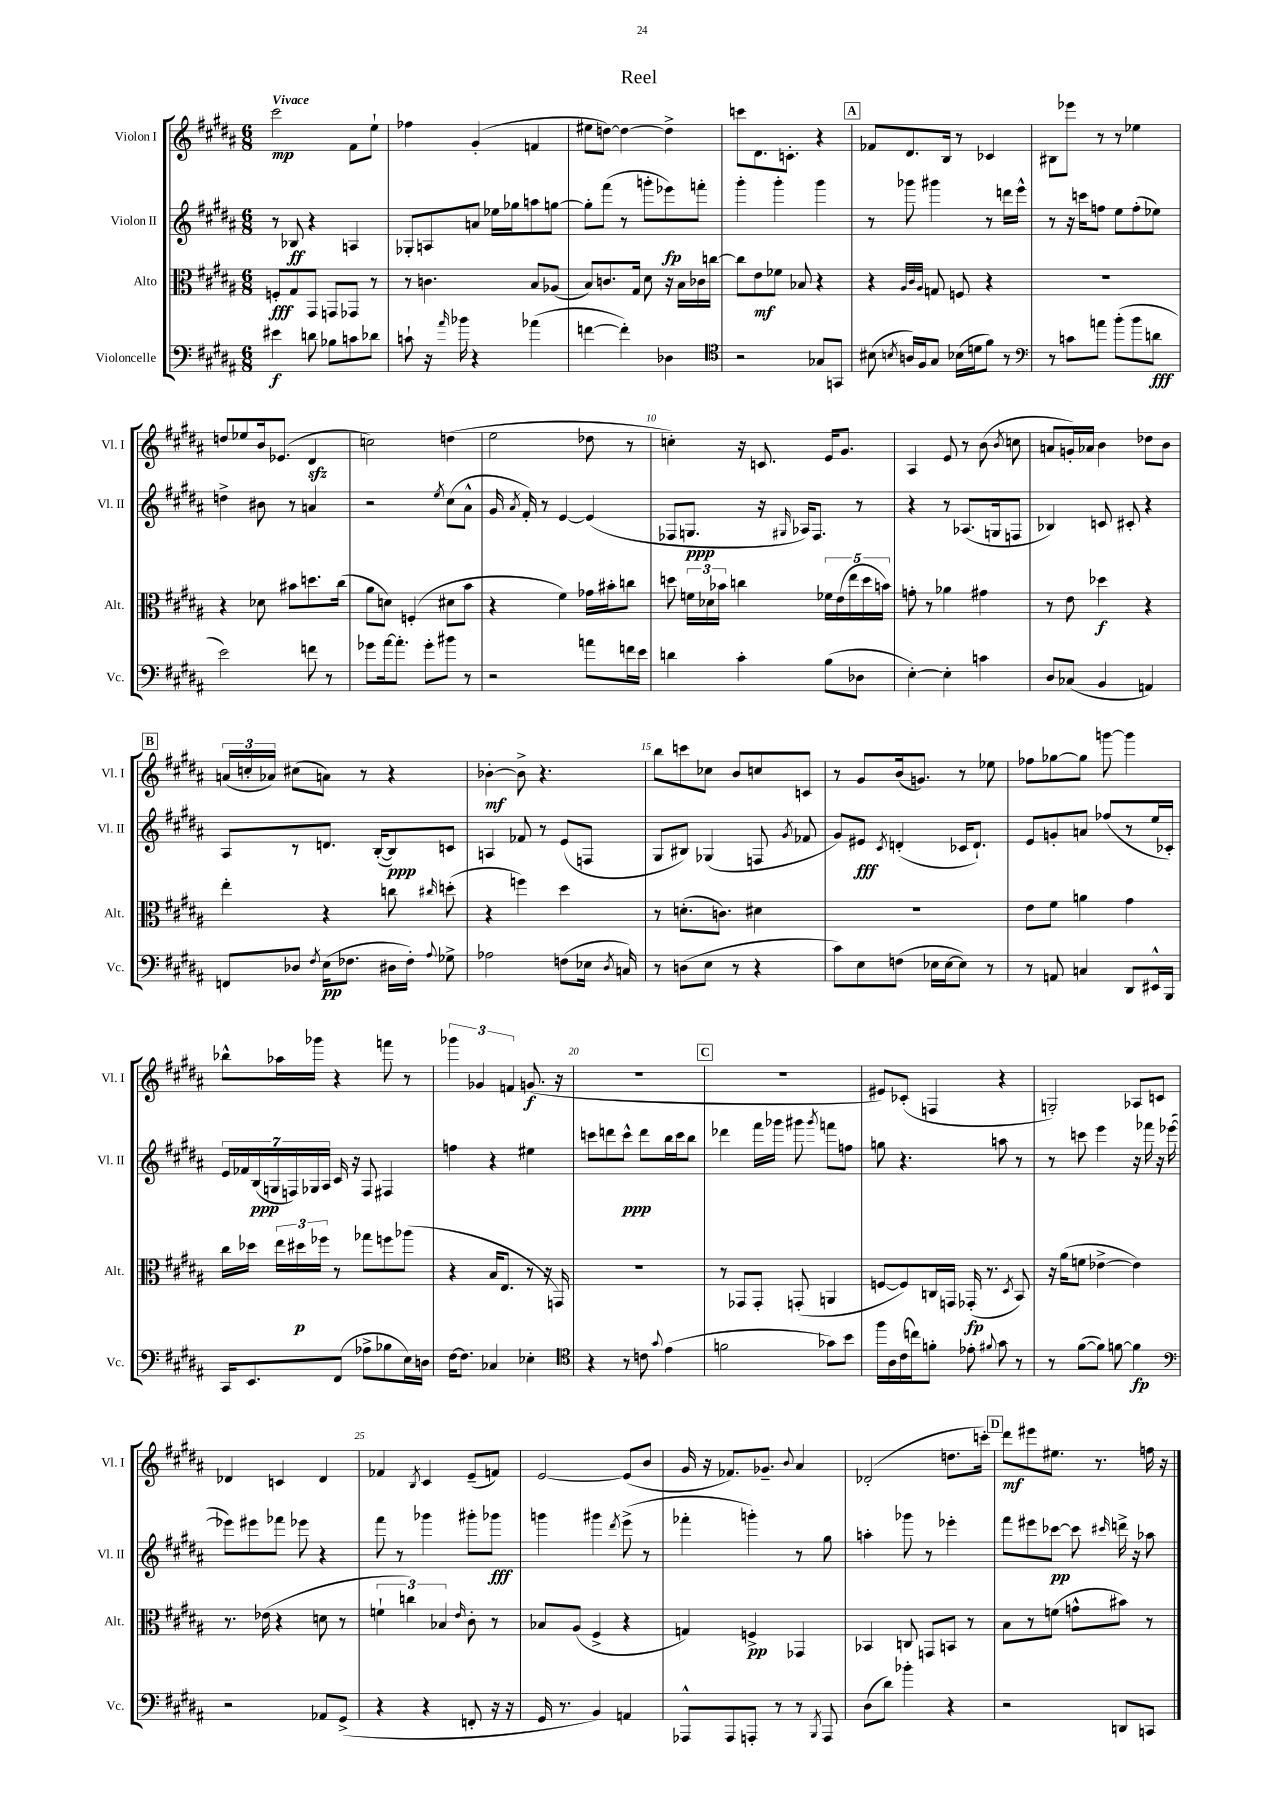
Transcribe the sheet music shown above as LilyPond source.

\header { title = "Reel" }
<<
\new StaffGroup <<
\new Staff = "s0" \with { instrumentName = "Violon I" shortInstrumentName = "Vl. I" } {
    \clef treble \key b \major \numericTimeSignature \time 6/8 \tempo "Vivace"
    \autoBeamOff cis'''2\mp fis'8[ e''8]-! |
    fes''4 gis'4-.( f'4 |
    eis''8[ d''8]~) d''4~ d''4-> |
    c'''8[ dis'8. c'8.]-. r4 |
    \mark \markup { \box "A" } fes'8[ dis'8. b16] r8 ces'4 |
    bis8[ ees'''8] r8 r8 ees''4 |
    d''8[ ees''8 b'16 ees'8.]( dis'4\sfz |
    c''2) d''4( |
    e''2 des''8 r8 |
    c''4-.) r16 c'8. e'16[ gis'8.] |
    ais4 e'8 r8 b'8( \acciaccatura { b'8 } c''8 |
    a'8[ g'16-.) aes'16] b'4 des''8[ b'8] |
    \mark \markup { \box "B" } \tuplet 3/2 { a'16[( c''16-. aes'16]) } cis''8[( a'8]) r8 r4 |
    bes'4~-.\mf bes'8-> r4. |
    b''8[ c'''8 ces''8] b'8[ c''8 c'8] |
    r8 gis'8[ b'16( g'8.]) r8 ees''8 |
    fes''8[ ges''8~ ges''8] g'''8~ g'''4 |
    bes''8[-^ aes''16 ges'''16] r4 f'''8 r8 |
    \tuplet 3/2 { ges'''4 ges'4 f'4 } g'8.\f( r16 |
    R2. |
    \mark \markup { \box "C" } R2. |
    eis'8[) ces'8]-.( f4 r4 |
    g2-.) aes8[ c'8] |
    des'4 c'4 des'4 |
    fes'4 \acciaccatura { b8 } cis'4 e'8[--( f'8]) |
    e'2~ e'8[( b'8] |
    gis'16 r16 fes'8.[) ges'8.]-- \appoggiatura { b'8 } ais'4 |
    des'2-.( d''8.[ c'''16]-.) |
    \mark \markup { \box "D" } dis'''8[\mf eis'''8 eis''8.] r8. f''16 r16 \bar "|." |
}
\new Staff = "s1" \with { instrumentName = "Violon II" shortInstrumentName = "Vl. II" } {
    \clef treble \key b \major \numericTimeSignature \time 6/8
    \autoBeamOff r8 bes8\ff r4 a4 |
    ges8[-. a8 a'8] ees''16[ ges''16 a''8 g''8]~ |
    g''8[-. fis'''8]( r8 g'''8[-. ees'''8\fp) f'''8]-. |
    gis'''4-. gis'''4-. gis'''4 |
    \mark \markup { \box "A" } r8 ges'''8 gis'''4 r8 d'''16[ e'''16]-^ |
    r8 r16 c'''16[ f''8] e''8[ f''8-.( ees''8]) |
    d''4-> bis'8 r8 a'4 |
    r2 \acciaccatura { e''8 } cis''8[( ais'8]-^ |
    gis'16 \acciaccatura { ais'8 } fis'16-.) r8 e'4~ e'4( |
    fes8[ g8.]\ppp r16 \grace { gis16 } aes16[) fes8.] r8 |
    r4 r8 aes8.[( g16 f8] |
    bes4) c'8 cis'8-. r4 |
    \mark \markup { \box "B" } ais8[ r8 d'8.] b16[~-.( b8\ppp) c'8] |
    a4 fes'8 r8 e'8[( f8] |
    gis8[ bis8]) ges4( f8 \acciaccatura { gis'8 } fes'8 |
    gis'8[) eis'8]\fff \acciaccatura { cis'8 } d'4-.( ces'16[ d'8.]-!) |
    e'8[ g'8-. a'8] fes''8[( r8 e''16 ces'16]-.) |
    \tuplet 7/4 { e'16[ fes'16 b16\ppp( g16 f16) ges16 ais16] } cis'16 r16 f8 fis4 |
    f''4 r4 eis''4 |
    c'''8[ d'''8 c'''8]-^\ppp d'''8[ b''16 c'''16 b''8] |
    \mark \markup { \box "C" } des'''4 fis'''16[ ges'''16] gis'''8 \acciaccatura { gis'''8 } f'''8[ f''8] |
    g''8 r4. a''8 r8 |
    r8 c'''8 e'''4 r16 fes'''16 r16 ees'''16~( |
    ees'''8[) eis'''8 fes'''8] ees'''8 r4 |
    fis'''8 r8 ges'''4 gis'''8[-. ges'''8]\fff |
    g'''4 gis'''4 \acciaccatura { dis'''8 } e'''8->( r8 |
    fes'''4-. g'''4-.) r8 gis''8 |
    a''4-. ges'''8 r8 ees'''4-. |
    \mark \markup { \box "D" } fis'''8[ eis'''8 ces'''8]~\pp ces'''8 \grace { cis'''16 } d'''16-> r16 aes''8 \bar "|." |
}
\new Staff = "s2" \with { instrumentName = "Alto" shortInstrumentName = "Alt." } {
    \clef alto \key b \major \numericTimeSignature \time 6/8
    \autoBeamOff f8[-.\fff gis8 gis,8] g,8[ ges,8] r8 |
    r8 c'4. b8[ aes8]( |
    b8[) c'8. gis16] dis'8 r16 b16[ ces'16 c''16]~ |
    c''8[ e'8\mf fes'8] bes8 r4 |
    \mark \markup { \box "A" } r4 \grace { ais32[ cis'32 ais32] } g8 f8 r4 |
    R2. |
    r4 des'8 bis'8[ d''8. cis''16]( |
    ais'8[ d'8]) f4-.( dis'8[ b'8] |
    r4 fis'4) ges'16[ bis'16-. c''8] |
    d''8 \tuplet 3/2 { f'16[ des'16 bes'16] } c''4 \tuplet 5/4 { fes'16[ e'16( e''16 d''16 b'16]) } |
    g'8-. r8 aes'4 gis'4 |
    r8 e'8 des''4\f r4 |
    \mark \markup { \box "B" } e''4-. r4 c''8 \grace { cis''16 } d''8-.( |
    r4 f''4) dis''4 |
    r8 d'8.[-.( c'8.]) dis'4 |
    R2. |
    e'8[ fis'8] a'4 gis'4 |
    cis''16[ des''16] \tuplet 3/2 { e''16[ dis''16\p fes''16] } r8 ges''8[ f''8 aes''8]( |
    r4 b16[ e8.] r8 r16 g,16) |
    R2. |
    \mark \markup { \box "C" } r8 ges,8[ ges,8]-. g,8-.( a,4 |
    f8[~ f8) c16 g,16] ges,16-.\fp( r8. \acciaccatura { dis8 } b,8) |
    r16 ais'16[( f'8] ees'4~-> ees'4) |
    r8. ees'16( r4 d'8 r8 |
    \tuplet 3/2 { f'4-! c''4) bes4 } \grace { e'16 } cis'8-. r8 |
    bes8[ ais8]( fis4-> r4 |
    g4) f4->\pp ges,4 |
    bes,4 c8 g,8[ b,8] r8 |
    \mark \markup { \box "D" } b8[ r8 f'8]( g'8[-^ bis'8]) r8 \bar "|." |
}
\new Staff = "s3" \with { instrumentName = "Violoncelle" shortInstrumentName = "Vc." } {
    \clef bass \key b \major \numericTimeSignature \time 6/8
    \autoBeamOff eis'4\f d'8 bes8[ c'8 des'8] |
    c'8-! r16 \grace { ais'16 } bes'16 r4 aes'4( |
    f'4~ f'4-.) des4 |
    \clef tenor r2 ges8[ g,8] |
    \mark \markup { \box "A" } bis8( \acciaccatura { b8 } a16[) fis16 gis8] bes16[( d'16 fis'8]) r8 |
    \clef bass r8 c'8[ a'8] b'8[-.( b'8 d'8]\fff |
    e'2) f'8 r8 |
    ges'8[ ais'16~ ais'8.]-. ges'8[-. bis'8] r8 |
    r2 a'8[ f'16 e'16] |
    d'4 cis'4-. b8[( des8] |
    e4~-.) e4-. c'4 |
    dis8[ ces8]( b,4 a,4) |
    \mark \markup { \box "B" } f,8[ des8] \acciaccatura { fis8 } e16[\pp( fes8.] dis16[ fes16]-.) \appoggiatura { ais8 } ges8-> |
    aes2 f8[( ees16] \acciaccatura { dis8 } c16) |
    r8 d8[( e8] r8 r4 |
    cis'8[) e8 f8]( ees16[ ees16~ ees8]) r8 |
    r8 a,8 c4 dis,8[ eis,16-^ b,,16] |
    cis,16[ e,8. fis,8]( aes8[-> bes8 e16) d16] |
    fis16[~ fis8.] ces4 ees4-. |
    \clef tenor r4 r8 c'8 \appoggiatura { gis'8 } e'4( |
    \mark \markup { \box "C" } f'2 ges'8[) b'8] |
    fis''16[ ais16 cis'16( c''16) f'8]-. ees'8-. \appoggiatura { fis'8 } gis'8 r8 |
    r8 fis'8[~( fis'8]) f'8~ f'4\fp |
    \clef bass r2 aes,8[ gis,8]->( |
    r4 r4 f,8-. r16 r16 |
    gis,16 r8. b,4) a,4 |
    aes,,8[-^ aes,,8 a,,8]-. r8 r8 \acciaccatura { b,,8 } a,,8 |
    dis8[( dis'8]) bes'4-. r4 |
    \mark \markup { \box "D" } r2 d,8[ c,8] \bar "|." |
}
>>
>>
\layout { \context { \Score \override BarNumber.break-visibility = ##(#f #t #t) barNumberVisibility = #(every-nth-bar-number-visible 5) } }
